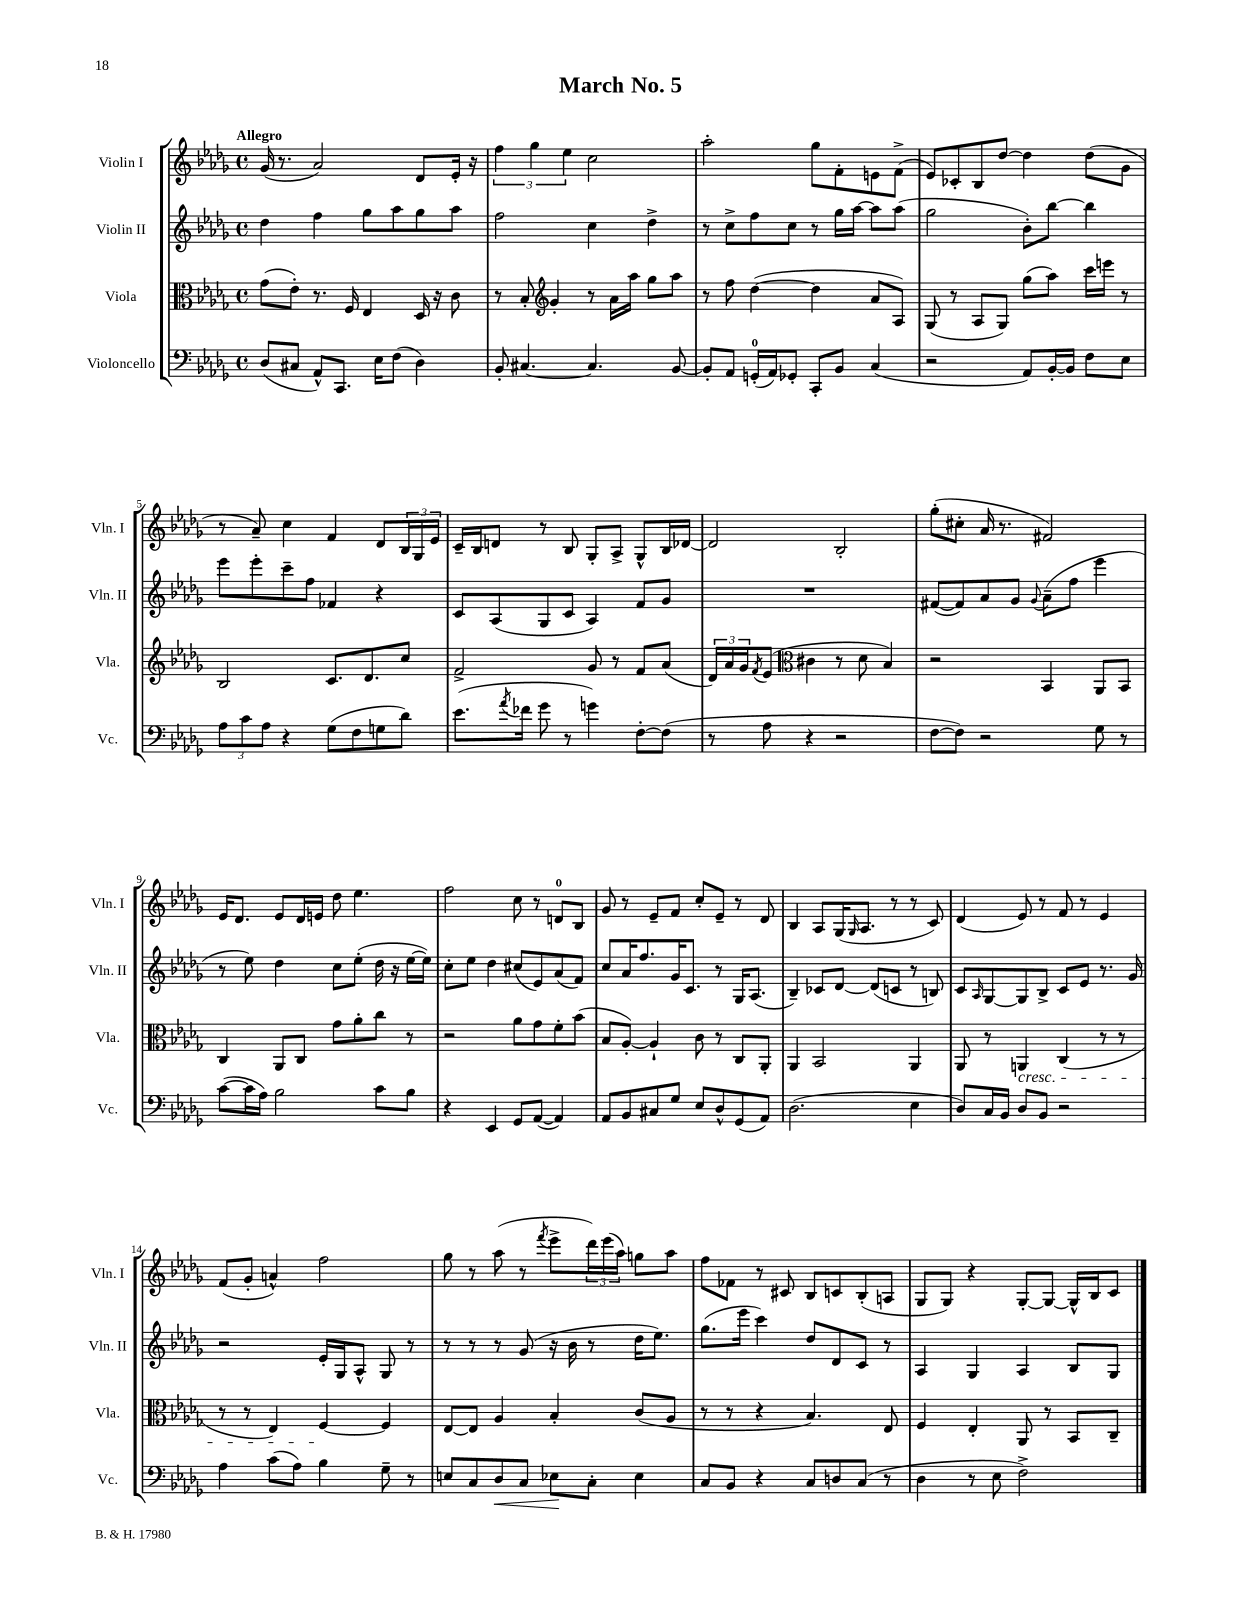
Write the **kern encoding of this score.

**kern	**dynam	**kern	**kern	**kern
*part4	*part4	*part3	*part2	*part1
*staff4	*staff4	*staff3	*staff2	*staff1
*I"Violoncello	*	*I"Viola	*I"Violin II	*I"Violin I
*I'Vc.	*	*I'Vla.	*I'Vln. II	*I'Vln. I
*clefF4	*	*clefC3	*clefG2	*clefG2
*k[b-e-a-d-g-]	*	*k[b-e-a-d-g-]	*k[b-e-a-d-g-]	*k[b-e-a-d-g-]
*M4/4	*	*M4/4	*M4/4	*M4/4
*met(c)	*	*met(c)	*met(c)	*met(c)
=1	=1	=1	=1	=1
!	!	!	!	!LO:TX:a:B:t=Allegro
(8D-/L	.	(8g-\L	4dd-\	(16g-/
.	.	.	.	8.r
8C#X/J	.	8e-'\J)	.	.
8AA-^^/L)	.	8.r	4ff\	2a-/)
8.CC/J	.	.	.	.
.	.	16F/	.	.
.	.	4E-/	8gg-\L	.
16E-\KL	.	.	.	.
(8F\J	.	.	8aa-\	.
4D-\)	.	16D-/	8gg-\	8d-/L
.	.	16r	.	.
.	.	8c\	8aa-\J	16e-'/Jk
.	.	.	.	16r
=2	=2	=2	=2	=2
8BB-'/	.	8r	2ff\	6ff\
[4.C#X/	.	8B-'/	.	.
.	.	.	.	6gg-\
*	*	*clefG2	*	*
.	.	4g-'/	.	.
.	.	.	.	6ee-\
4.C#/]	.	8r	4cc\	2cc\
.	.	16a-\LL	.	.
.	.	16aa-\JJ	.	.
.	.	8gg-\L	4dd-^\	.
[8BB-/	.	8aa-\J	.	.
=3	=3	=3	=3	=3
8BB-'/L]	.	8r	8r	2aa-'\
8AA-/J	.	8ff\	8cc^\L	.
(16GGn'/LL	.	([4dd-\	8ff\	.
16AA-/J)	.	.	.	.
8GG-X'/J	.	.	8cc\J	.
8CC'/L	.	4dd-\]	8r	8gg-\L
8BB-/J	.	.	16gg-\LL	8f'\
.	.	.	[16aa-\JJ	.
(4C/	.	8a-/L	8aa-\L]	8en\
.	.	8A-/J)	(8aa-\J	(8f^\J
=4	=4	=4	=4	=4
2r	.	(8G-/	2gg-\	8e-/L)
.	.	8r	.	8c-X'/
.	.	8A-/L	.	8B-/
.	.	8G-/J)	.	[8dd-/J
8AA-/L)	.	(8gg-\L	8b-'\L)	4dd-\]
[16BB-'/L	.	8aa-\J)	[8bb-\J	.
16BB-/JJ]	.	.	.	.
8F\L	.	16ccc\LL	4bb-\]	(8dd-\L
.	.	16eeen\JJ	.	.
8E-\J	.	8r	.	8g-\J
!!LO:LB:g=z
=5	=5	=5	=5	=5
12A-\L	.	2B-/	8eee-\L	8r
12c\	.	.	.	.
.	.	.	8eee-'\	8a-~/)
12A-\J	.	.	.	.
4r	.	.	8ccc~\	4cc\
.	.	.	8ff\J	.
(8G-\L	.	8.c/L	4f-X/	4f/
8F\	.	.	.	.
.	.	8.d-/	.	.
8Gn\	.	.	4r	8d-/L
8d-\J)	.	8cc/J	.	24B-/L
.	.	.	.	24G-/
.	.	.	.	24e-/JJ
=6	=6	=6	=6	=6
(8.e-\L	.	2f^/	8c/L	16c~/LL
.	.	.	.	16B-/J
.	.	.	(8A-/	8dn/J
8qa-/	.	.	.	.
16f-X\Jk	.	.	.	.
8g-\	.	.	8G-/	8r
8r	.	.	8c/J	8B-/
4gn\)	.	8g-/	4A-/)	8G-'/L
.	.	8r	.	8A-^/J
[8F'\L	.	8f/L	8f/L	8G-^^/L
(8F\J]	.	(8a-/J	8g-/J	16B-/L
.	.	.	.	[16d-X/JJ
=7	=7	=7	=7	=7
8r	.	24d-/LL)	1r	2d-/]
.	.	24a-/	.	.
.	.	24g-/J	.	.
.	.	8qf/	.	.
8A-\	.	(8e-/J	.	.
*	*	*clefC3	*	*
4r	.	4c#X\	.	.
2r	.	8r	.	2B-'/
.	.	8d-\	.	.
.	.	4B-/)	.	.
=8	=8	=8	=8	=8
[8F\L	.	2r	([8f#X/L	(8gg-'\L
8F\J])	.	.	8f#/])	8cc#X'\J
2r	.	.	8a-/	16a-/
.	.	.	.	8.r
.	.	.	8g-/J	.
.	.	.	8qqg-/	.
.	.	4BB-/	(8a-~\L	2f#X/)
.	.	.	8ff\J	.
8G-\	.	8AA-/L	4eee-\	.
8r	.	8BB-/J	.	.
!!LO:LB:g=z
=9	=9	=9	=9	=9
([8c\L	.	4C/	8r	16e-/KL
.	.	.	.	8.d-/J
16c\L]	.	.	8ee-\)	.
16A-\JJ)	.	.	.	.
2B-\	.	8AA-/L	4dd-\	8e-/L
.	.	8C/J	.	16d-/L
.	.	.	.	16en/JJ
.	.	8g-\L	8cc\L	8dd-\
.	.	8a-'\	(8ee-'\J	4.ee-\
8c\L	.	8cc\J	16dd-\	.
.	.	.	16r	.
8B-\J	.	8r	[16ee-\LL	.
.	.	.	16ee-\JJ])	.
=10	=10	=10	=10	=10
4r	.	2r	8cc'\L	2ff\
.	.	.	8ee-\J	.
4EE-/	.	.	4dd-\	.
8GG-/L	.	8a-\L	(8cc#X/L	8cc\
([8AA-/J	.	8g-\	8e-/)	8r
4AA-/])	.	8f'\	(8a-/	8dn/L
.	.	(8b-\J	8f/J)	8B-/J
=11	=11	=11	=11	=11
8AA-/L	.	8B-/L	8cc/L	8g-/
8BB-/	.	[8A-'/J)	16a-/K	8r
.	.	.	8.ff/	.
8C#X/	.	4A-`/]	.	8e-~/L
8G-/J	.	.	16g-/K	8f/J
.	.	.	8.c/J	.
8E-/L	.	8c\	.	8cc'/L
8D-^^/	.	8r	8r	8e-~/J
(8GG-/	.	8C/L	16G-/KL	8r
.	.	.	(8.A-/J	.
8AA-/J)	.	8AA-'/J	.	8d-/
=12	=12	=12	=12	=12
(2.D-\	.	4AA-/	4B-~/)	4B-/
.	.	2BB-/	8c-X/L	8A-/L
.	.	.	[8d-/J	(16G-/K
.	.	.	.	16qqG-/
.	.	.	.	8.A-/J
.	.	.	(8d-/L]	.
.	.	.	8cn/J	8r
4E-\	.	4AA-/	8r	8r
.	.	.	8Bn/)	8c/)
=13	=13	=13	=13	=13
8D-/L)	.	8AA-/	8c/L	(4d-/
.	.	.	16qqA-/	.
16C/L	.	8r	[8G-/	.
16BB-/JJ	.	.	.	.
!	!	!LO:TX:b:i:t=cresc.	!	!
8D-/L	.	4AAn/	8G-/]	8e-/)
8BB-/J	.	.	8B-^/J	8r
2r	.	(4C/	8c/L	8f/
.	.	.	8e-/J	8r
.	.	8r	8.r	4e-/
.	.	8r	.	.
.	.	.	16g-/	.
!!LO:LB:g=z
=14	=14	=14	=14	=14
4A-\	.	8r	2r	(8f/L
.	.	8r	.	8g-'/J
(8c\L	.	4E-/)	.	4an^^/)
8A-\J)	.	.	.	.
4B-\	.	[4F/	16e-'/LL	2ff\
.	.	.	16G-/J	.
.	.	.	8A-^^/J	.
8G-~\	.	4F/]	8G-/	.
8r	.	.	8r	.
=15	=15	=15	=15	=15
8En/L	.	[8E-/L	8r	8gg-\
8C/	.	8E-/J]	8r	8r
!	!LO:HP:b	!	!	!
8D-/	<	4A-/	8r	(8aa-\
8C/J	.	.	(8g-/	8r
.	.	.	.	8qfff/
8E-X\L	.	4B-'/	16r	8eee-^\L
.	.	.	16b-\	.
8C'\J	[	.	8r	24ddd-\L)
.	.	.	.	(24eee-\
.	.	.	.	24aa-\JJ)
4E-\	.	(8c/L	16dd-\KL	8ggn\L
.	.	.	8.ee-\J)	.
.	.	8A-/J	.	8aa-\J
=16	=16	=16	=16	=16
8C/L	.	8r	(8.gg-\L	8ff\L
8BB-/J	.	8r	.	8f-X\J
.	.	.	16eee-\Jk	.
4r	.	4r	4ccc\)	8r
.	.	.	.	8c#X/
8C/L	.	4.B-/)	8dd-/L	8B-/L
8Dn/	.	.	8d-/	8cn/
(8C/J	.	.	8c/J	(8B-'/
8r	.	8E-/	8r	8An/J
=17	=17	=17	=17	=17
4D-\	.	4F/	4A-/	8G-/L
.	.	.	.	8G-/J)
8r	.	4E-'/	4G-/	4r
8E-\	.	.	.	.
2F^\)	.	8AA-/	4A-/	[8G-'/L
.	.	8r	.	8G-/J_
.	.	8BB-/L	8B-/L	16G-^^/LL]
.	.	.	.	16B-/J
.	.	8C~/J	8G-/J	8c/J
==	==	==	==	==
*-	*-	*-	*-	*-
